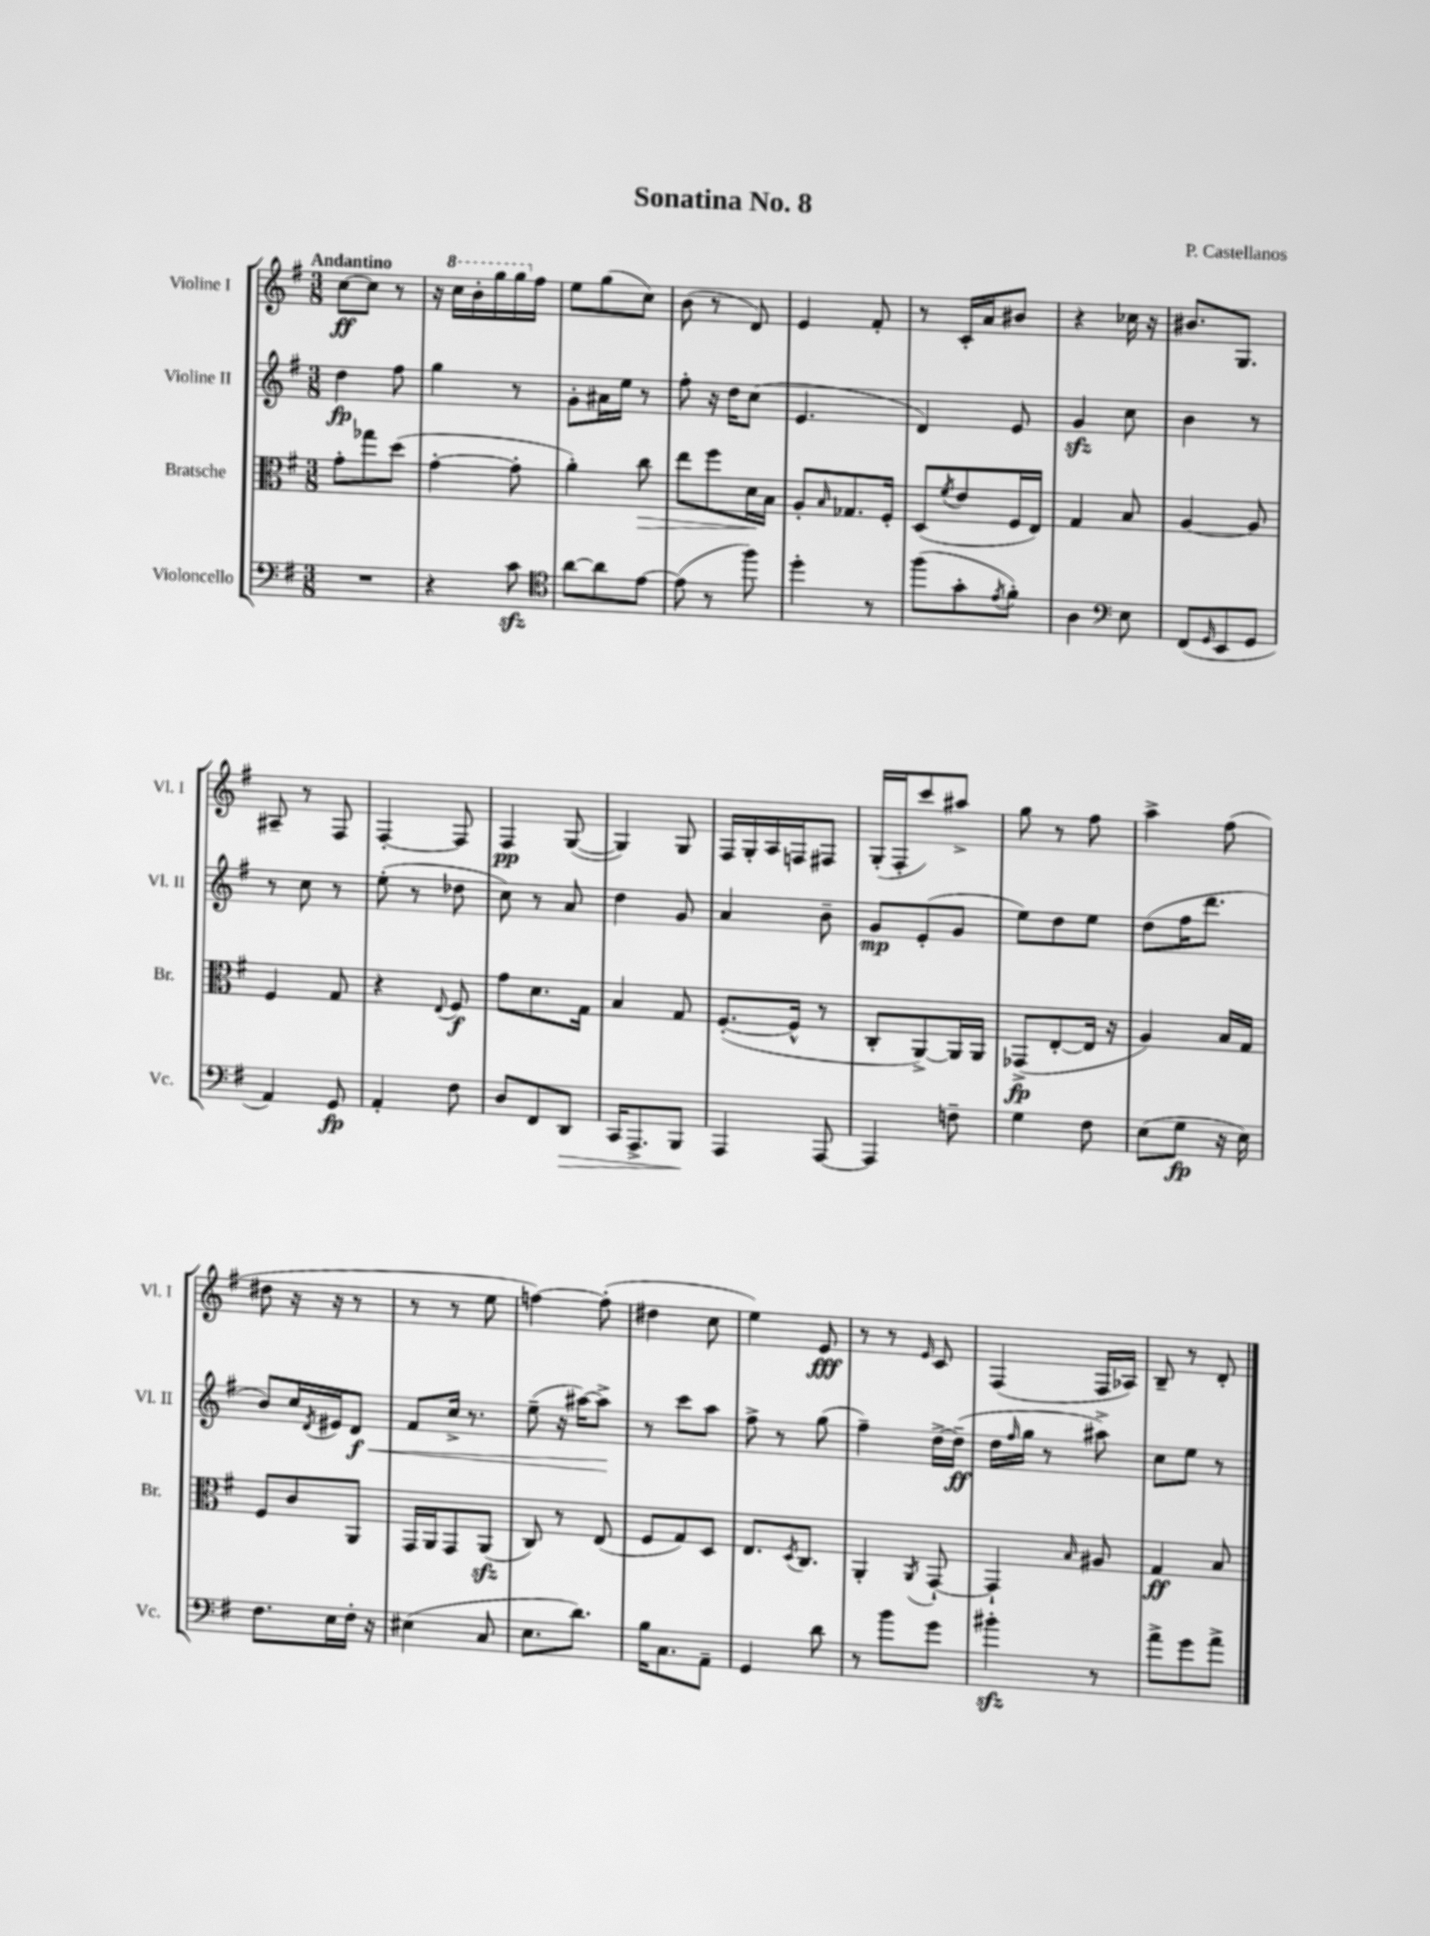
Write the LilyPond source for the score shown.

\header { title = "Sonatina No. 8" composer = "P. Castellanos" }
<<
\new StaffGroup <<
\new Staff = "s0" \with { instrumentName = "Violine I" shortInstrumentName = "Vl. I" } {
    \clef treble \key g \major \numericTimeSignature \time 3/8 \tempo "Andantino"
    c''8~\ff c''8 r8 |
    r16 \ottava #1 c'''16 b''16-. g'''16 g'''16 \ottava #0 fis''16 |
    e''8 g''8( c''8) |
    b'8( r8 d'8) |
    e'4 fis'8-. |
    r8 c'16-. a'16 bis'8 |
    r4 ces''16 r16 |
    bis'8. g8. |
    ais8-- r8 fis8 |
    fis4~-. fis8 |
    fis4\pp g8~( |
    g4) g8 |
    fis16 g16-. a16 f16 fis8 |
    g16-.( fis16-. c'''8) ais''8-> |
    g''8 r8 fis''8 |
    a''4-> fis''8( |
    dis''8 r16 r16 r8 |
    r8 r8 e''8 |
    f''4~) f''8-.( |
    dis''4 c''8 |
    e''4) e'8\fff |
    r8 r8 \grace { e'16 } c'8 |
    fis4( fis16 aes16) |
    b8-- r8 d'8-. \bar "|." |
}
\new Staff = "s1" \with { instrumentName = "Violine II" shortInstrumentName = "Vl. II" } {
    \clef treble \key g \major \numericTimeSignature \time 3/8
    d''4\fp fis''8 |
    g''4 r8 |
    g'8-. ais'16 e''16 r8 |
    fis''8-. r16 d''16 c''8( |
    e'4. |
    d'4) e'8 |
    g'4\sfz c''8 |
    b'4 r8 |
    r8 c''8 r8 |
    e''8-.( r8 des''8 |
    c''8) r8 a'8 |
    d''4 g'8 |
    a'4 b'8-- |
    g'8\mp e'8-.( g'8 |
    e''8) d''8 e''8 |
    d''8( fis''16 d'''8. |
    b'8) c''16 \acciaccatura { d'8 } eis'16 d'8\f\< |
    fis'8 c''16-> r8. |
    e''8--( r16 ais''16~) ais''8->\! |
    r8 c'''8 a''8 |
    fis''8-> r8 g''8( |
    fis''4--) d''16~-> d''16--\ff( |
    d''16 \grace { fis''16 } g''16 r8 ais''8->) |
    c''8 e''8 r8 \bar "|." |
}
\new Staff = "s2" \with { instrumentName = "Bratsche" shortInstrumentName = "Br." } {
    \clef alto \key g \major \numericTimeSignature \time 3/8
    g'8-. ges''8 d''8( |
    g'4~-. g'8-. |
    a'4-.) c''8\> |
    e''8 fis''8 d'16\! b16 |
    a8-. \grace { b16 } ges8. fis16-. |
    d8( \acciaccatura { fis'8 } e'8 fis16 e16) |
    g4 b8 |
    a4~ a8 |
    fis4 g8 |
    r4 \appoggiatura { e8 } fis8\f |
    g'8 d'8. g16 |
    b4 g8 |
    fis8.~-.( fis16-^ r8 |
    c8-. a,8~->) a,16 a,16 |
    ges,8->\fp( e8~-. e16 r16 |
    a4) b16 g16 |
    fis8 c'8 a,8 |
    g,16 a,16 g,8 a,8\sfz( |
    c8) r8 e8( |
    fis8 g8) d8 |
    e8. \acciaccatura { d8 } c8. |
    a,4-. \acciaccatura { a,8 } g,8~-! |
    g,4-! \grace { b16 } ais8 |
    g4\ff b8 \bar "|." |
}
\new Staff = "s3" \with { instrumentName = "Violoncello" shortInstrumentName = "Vc." } {
    \clef bass \key g \major \numericTimeSignature \time 3/8
    R4. |
    r4 c'8\sfz |
    \clef tenor a'8~ a'8 e'8~ |
    e'8( r8 fis''8) |
    d''4-. r8 |
    fis''8( g'8-. \acciaccatura { e'8 } fis'8-.) |
    a4 \clef bass e8 |
    fis,8( \grace { g,16 } e,8 g,8 |
    a,4) g,8\fp |
    a,4-. fis8 |
    d8 fis,8 d,8\> |
    c,16 a,,8.-> b,,8\! |
    a,,4 a,,8~ |
    a,,4 f8-- |
    g4 fis8 |
    e8( g8\fp r16 e16) |
    fis8. e16 fis16-. r16 |
    eis4( c8 |
    e8. d'8.) |
    b16 c8. a,8-- |
    g,4 d'8 |
    r8 b'8 g'8 |
    bis'4-.\sfz r8 |
    a'8-> g'8 a'8-> \bar "|." |
}
>>
>>
\layout { \context { \Score \remove "Bar_number_engraver" } }
